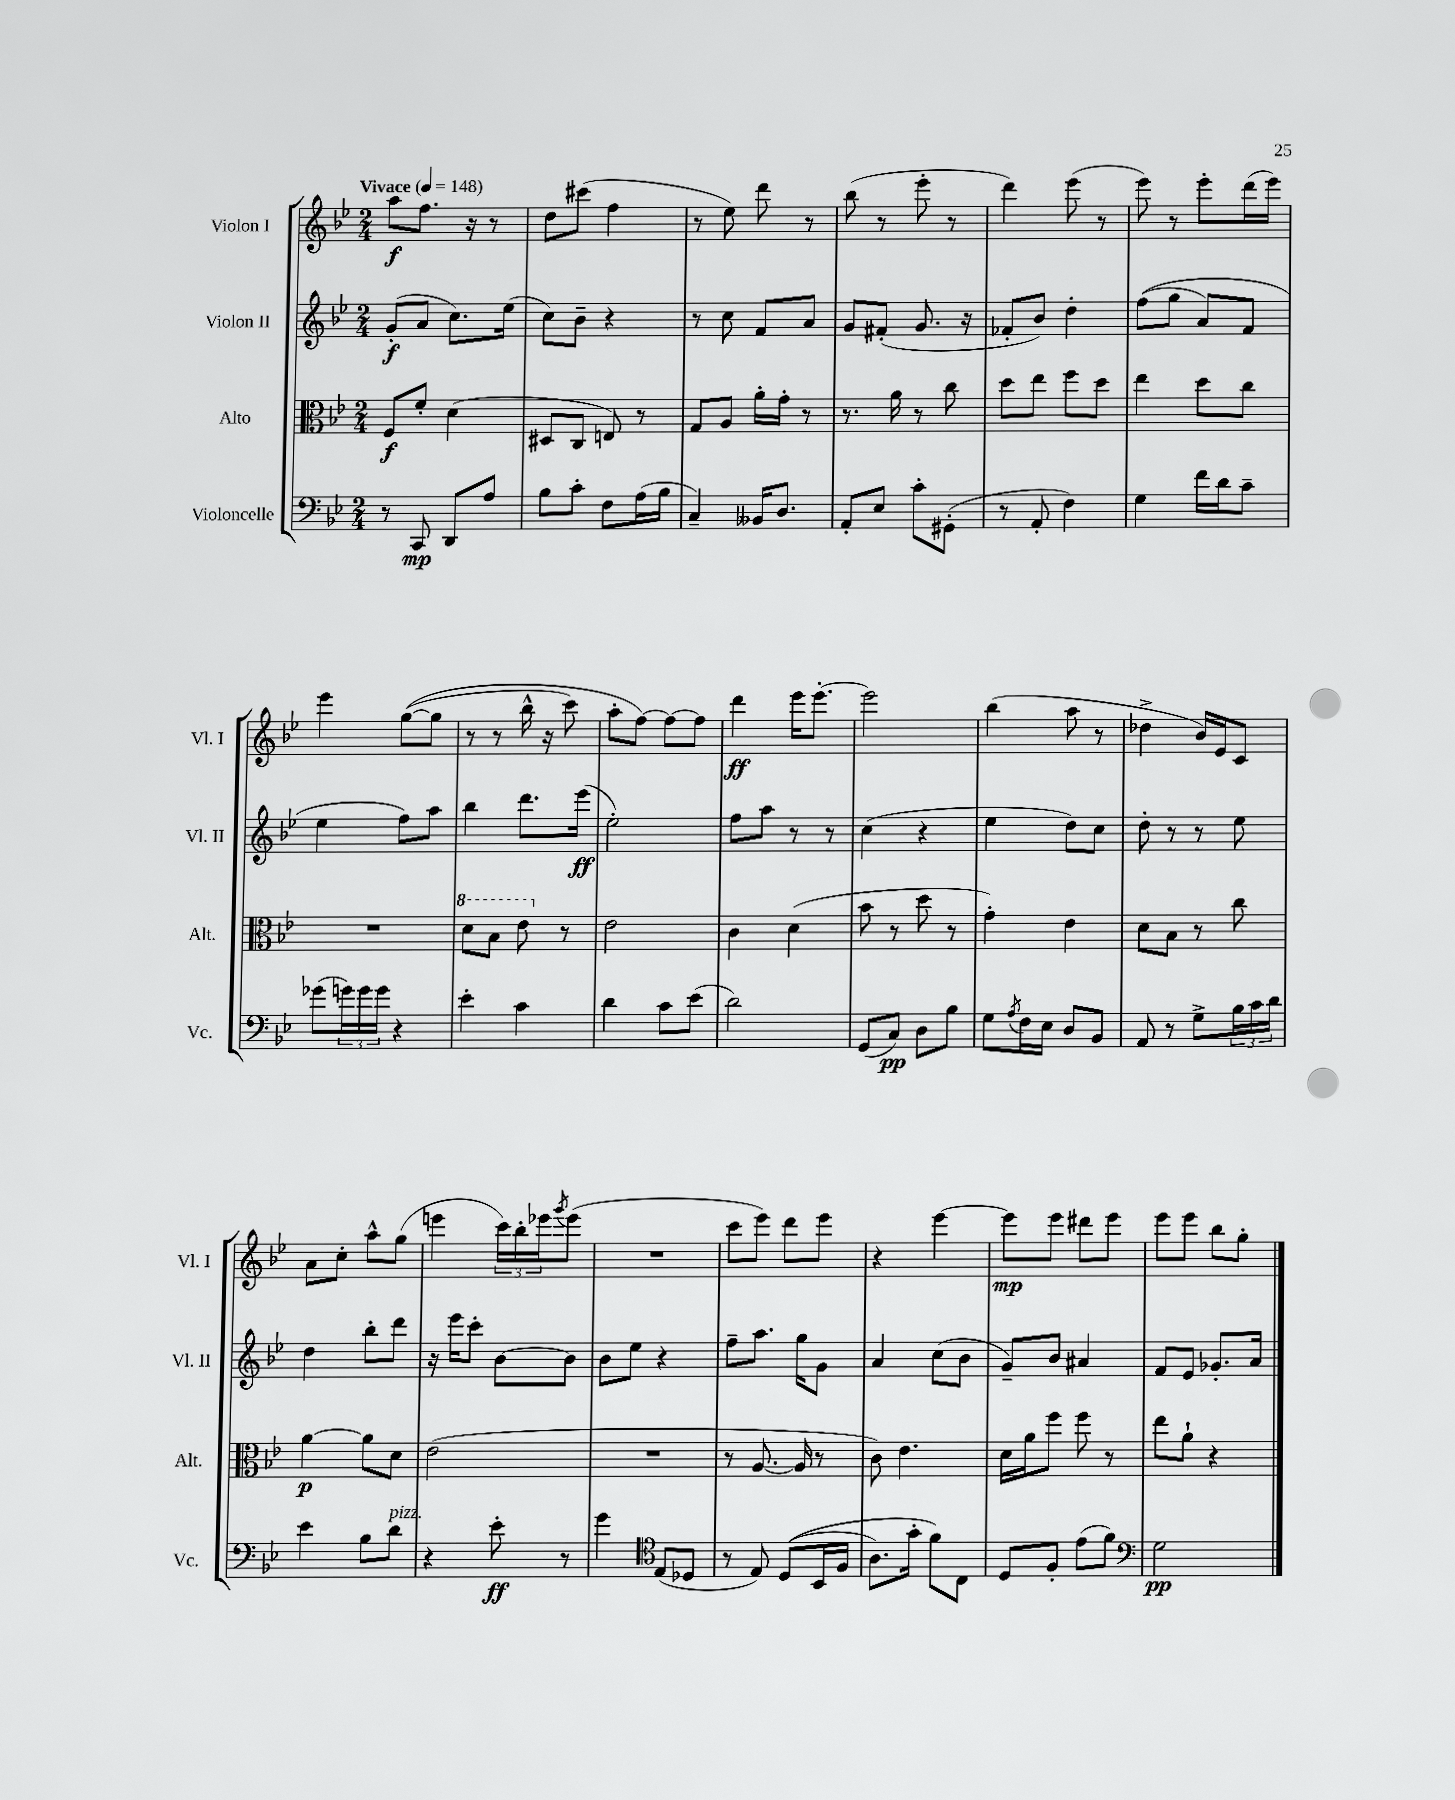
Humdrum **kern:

**kern	**kern	**kern	**kern
*staff4	*staff3	*staff2	*staff1
*clefF4	*clefC3	*clefG2	*clefG2
*k[b-e-]	*k[b-e-]	*k[b-e-]	*k[b-e-]
*M2/4	*M2/4	*M2/4	*M2/4
*MM148	*MM148	*MM148	*MM148
8r	8F	(8g'	8aa
8CC	8f'	8a	8.ff
8DD	(4d	8.cc)	.
.	.	.	16r
8A	.	.	8r
.	.	(16ee-	.
=	=	=	=
8B-	8D#	8cc)	8dd
8c'	8C	8b-~	(8ccc#
8F	8E)	4r	4ff
(16A	8r	.	.
16B-	.	.	.
=	=	=	=
4C~)	8G	8r	8r
.	8A	8cc	8ee-)
16BB--	16a'	8f	8ddd
8.D	16g'	.	.
.	8r	8a	8r
=	=	=	=
8AA'	8.r	8g	(8bb-
8E-	.	(8f#'	8r
.	16a	.	.
8c'	8r	8.g	8eee-'
(8GG#'	8cc	.	8r
.	.	16r	.
=	=	=	=
8r	8dd	8f-'	4ddd)
8AA'	8ee-	8b-)	.
4F)	8ff	4dd'	(8eee-
.	8dd	.	8r
=	=	=	=
4G	4ee-	&((8ff	8eee-)
.	.	8gg	8r
16f	8dd	8a)	8eee-'
16d	.	.	.
8c~	8cc	8f	(16ddd
.	.	.	16eee-)
=	=	=	=
(8g-	2r	4ee-	4eee-
24g)	.	.	.
24g	.	.	.
24g	.	.	.
4r	.	8ff&)	&(([8gg
.	.	8aa	8gg]
=	=	=	=
4e-'	8dd	4bb-	8r
.	8b-	.	8r
4c	8ee-	8.ddd	16bb-^^
.	.	.	16r
.	8r	.	8ccc)
.	.	(16eee-	.
=	=	=	=
4d	2e-	2ee-')	8aa'
.	.	.	[8ff&)
8c	.	.	8ff_
(8e-	.	.	8ff]
=	=	=	=
2d)	4c	8ff	4ddd
.	.	8aa	.
.	(4d	8r	16eee-
.	.	.	[8.eee-'
.	.	8r	.
=	=	=	=
(8GG	8b-	(4cc	2eee-]
8C)	8r	.	.
8D	8dd	4r	.
8B-	8r	.	.
=	=	=	=
8G	4g')	4ee-	(4bb-
8qA	.	.	.
16F	.	.	.
16E-	.	.	.
8D	4e-	8dd)	8aa
8BB-	.	8cc	8r
=	=	=	=
8AA	8d	8dd'	4dd-^
8r	8B-	8r	.
8G^	8r	8r	16b-)
.	.	.	16e-
24B-	8cc	8ee-	8c
24c	.	.	.
24d	.	.	.
=	=	=	=
4e-	[4a	4dd	8a
.	.	.	8cc'
8B-	8a]	8bb-'	8aa^^
8d	8d	8ddd	(8gg
=	=	=	=
4r	(2e-	16r	4eee
.	.	16eee-	.
.	.	8ccc'	.
8e-'	.	[8b-	24ccc)
.	.	.	24bb-'
.	.	.	24eee-
.	.	.	8qggg
8r	.	8b-]	(8eee-
=	=	=	=
4g	2r	8b-	2r
.	.	8ee-	.
*clefC4	*	*	*
(8E-	.	4r	.
8D-	.	.	.
=	=	=	=
8r	8r	8ff~	8ccc
8E-)	[8.A	8.aa	8eee-)
&((8D	.	.	8ddd
.	16A]	16gg	.
16BB-	8r	8g	8eee-
16F	.	.	.
=	=	=	=
8.A)	8c)	4a	4r
.	4.e-	.	.
16g'	.	.	.
8f&)	.	(8cc	[4eee-
8C	.	8b-	.
=	=	=	=
8D	16d	8g~)	8eee-]
.	16a	.	.
8F'	8ff	8b-	8eee-
(8e-	8ff	4a#	8ddd#
8f)	8r	.	8eee-
=	=	=	=
*clefF4	*	*	*
2G	8ee-	8f	8eee-
.	8a`	8e-	8eee-
.	4r	8.g-'	8bb-
.	.	.	8gg'
.	.	16a	.
==	==	==	==
*-	*-	*-	*-
